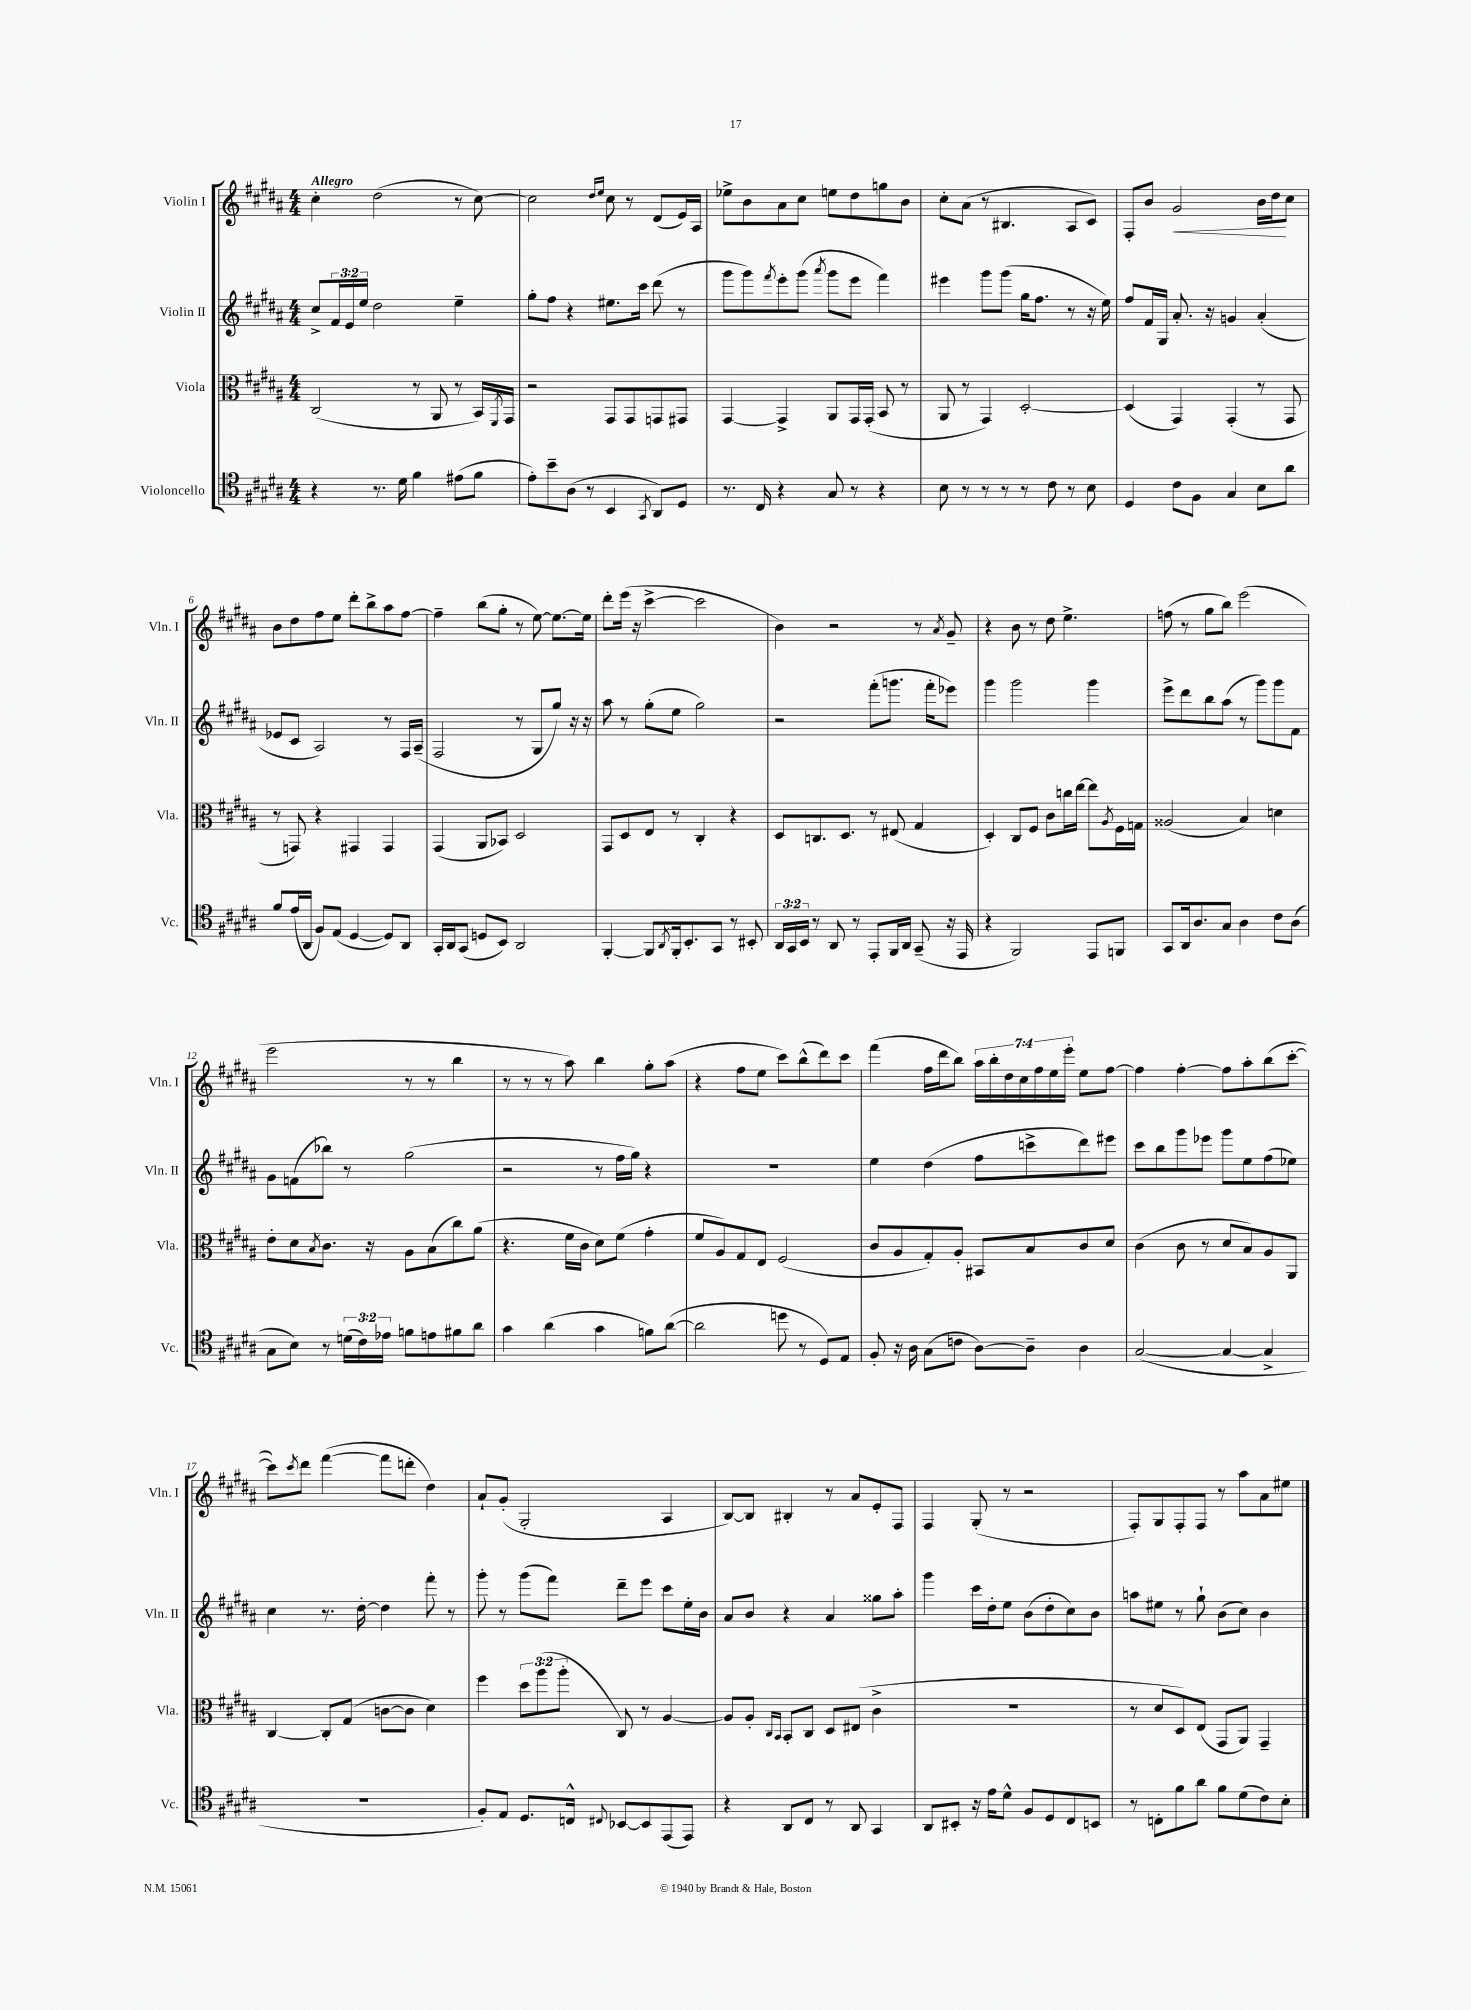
<<
\new StaffGroup <<
\new Staff = "s0" \with { instrumentName = "Violin I" shortInstrumentName = "Vln. I" } {
    \clef treble \key b \major \numericTimeSignature \time 4/4 \override Staff.TupletNumber.text = #tuplet-number::calc-fraction-text \tempo "Allegro"
    cis''4-. dis''2( r8 cis''8~) |
    cis''2 \grace { dis''16 e''16 } cis''8 r8 dis'8( e'16) ais16 |
    ees''8-> b'8 ais'8 cis''8 e''8 dis''8 g''8 b'8 |
    cis''8-. ais'8( r8 bis4. ais8 cis'8) |
    fis8-. b'8 gis'2\< b'16 dis''16\! cis''8 |
    b'8 dis''8 fis''8 e''8 dis'''8-. b''8-> ais''8 fis''8~ |
    fis''4-- b''8( gis''8-. r8 e''8~) e''8.~ e''16 |
    dis'''8-. e'''16( r16 cis'''4~-> cis'''2 |
    b'4) r2 r8 \acciaccatura { ais'8 } gis'8-- |
    r4 b'8 r8 dis''8 e''4.-> |
    f''8( r8 gis''8 b''8) e'''2( |
    e'''2 r8 r8 b''4 |
    r8 r8 r8 ais''8) b''4 gis''8-. ais''8( |
    r4 fis''8 e''8 cis'''8) b''8-^( dis'''8) cis'''8 |
    fis'''4( fis''16 dis'''16 b''8) \tuplet 7/4 { ais''16 b''16-. dis''16 cis''16 fis''16 e''16 e'''16-. } e''8 fis''8~ |
    fis''4 fis''4~-. fis''8 ais''8-. b''8( cis'''8~-. |
    cis'''8) \acciaccatura { cis'''8 } dis'''8 fis'''4~( fis'''8 d'''8-. dis''4) |
    ais'8-! gis'8-.( gis2-. ais4 |
    b8~) b8 bis4-. r8 ais'8 e'8-. fis8 |
    fis4 gis8-.( r8 r2 |
    fis8-.) gis8 fis8-. fis8 r8 ais''8 ais'8 eis''8 \bar "|." |
}
\new Staff = "s1" \with { instrumentName = "Violin II" shortInstrumentName = "Vln. II" } {
    \clef treble \key b \major \numericTimeSignature \time 4/4 \override Staff.TupletNumber.text = #tuplet-number::calc-fraction-text
    cis''8-> \tuplet 3/2 { fis'16 e'16 e''16 } dis''2 e''4-- |
    gis''8-. fis''8 r4 eis''8. cis'''16 dis'''8( r8 |
    gis'''8 gis'''8) \acciaccatura { fis'''8 } e'''8-. gis'''8( \acciaccatura { ais'''8 } gis'''8 e'''8 fis'''4) |
    eis'''4 gis'''8 gis'''8( gis''16 fis''8. r8 r16 e''16) |
    fis''8 fis'16 gis16 ais'8.-. r16 g'4 ais'4-.( |
    ees'8 cis'8 ais2) r8 fis16 ais16--( |
    fis2 r8 gis8 gis''8) r16 r16 |
    ais''8 r8 gis''8-.( e''8 gis''2) |
    r2 fis'''8-.( g'''8. fis'''16-. ees'''8) |
    gis'''4 gis'''2 gis'''4 |
    e'''8-> dis'''8 b''8 ais''8( r8 gis'''8) gis'''8 fis'8 |
    gis'8 f'8( bes''8) r8 gis''2( |
    r2 r8 fis''16 gis''16) r4 |
    R1 |
    e''4 dis''4( fis''8 c'''8-> dis'''8) eis'''8 |
    cis'''8 b''8 gis'''8 ees'''8 gis'''8 e''8 fis''8( ees''8) |
    cis''4 r8. dis''16~-. dis''4 fis'''8-. r8 |
    gis'''8-. r8 gis'''8( fis'''8) dis'''8-- e'''8 cis'''8 e''16-. b'16 |
    ais'8 b'8 r4 ais'4 gisis''8 ais''8-. |
    gis'''4 cis'''16 dis''16-. e''8 b'8( dis''8-. cis''8) b'8 |
    a''8 eis''8 r8 gis''8-! b'8( cis''8) b'4 \bar "|." |
}
\new Staff = "s2" \with { instrumentName = "Viola" shortInstrumentName = "Vla." } {
    \clef alto \key b \major \numericTimeSignature \time 4/4 \override Staff.TupletNumber.text = #tuplet-number::calc-fraction-text
    cis2( r8 ais,8 r8 b,16) \acciaccatura { fis,8 } gis,16 |
    r2 gis,8 gis,8 g,8 gis,8 |
    gis,4~ gis,4-> ais,8 gis,16 gis,16-.( b,8 r8 |
    ais,8 r8 gis,4) dis2~-. |
    dis4( gis,4) gis,4-.( r8 gis,8 |
    r8 g,8) r4 gis,4 gis,4 |
    gis,4( ais,8 bes,8) dis2 |
    gis,8 dis8 e8 r8 cis4-. r4 |
    dis8 c8. dis8. r8 eis8( gis4 |
    dis4-.) cis8 fis8 cis'8 c''16 e''16~ e''8 \acciaccatura { ais8 } fis16 g16 |
    aisis2( b4) d'4 |
    e'8-. dis'8 \acciaccatura { b8 } cis'8. r16 ais8 b8( cis''8) ais'8( |
    r4. fis'16 cis'16 dis'8) fis'8( gis'4-. |
    fis'8 ais8) gis8 e8 fis2( |
    cis'8 ais8 gis8-.) ais8-. bis,8 b8 cis'8 dis'8 |
    cis'4( cis'8 r8 dis'8 b8) ais8 ais,8 |
    cis4~ cis8-. gis8( c'8~ c'8 dis'4) |
    fis''4 \tuplet 3/2 { dis''8 ais''8( ais''8-. } cis8) r8 ais4~ |
    ais8 ais8-. \grace { cis16 b,16 } b,8-. cis8 dis8 eis8( cis'4-> |
    R1 |
    r8 dis'8 dis8) e8( gis,8 ais,8) gis,4-- \bar "|." |
}
\new Staff = "s3" \with { instrumentName = "Violoncello" shortInstrumentName = "Vc." } {
    \clef tenor \key b \major \numericTimeSignature \time 4/4 \override Staff.TupletNumber.text = #tuplet-number::calc-fraction-text
    r4 r8. dis'16 fis'4 eis'8( fis'8 |
    e'8-.) b'8-- ais8( r8 b,4 \acciaccatura { gis,8 } ais,8) dis8 |
    r8. cis16 r4 gis8 r8 r4 |
    b8 r8 r8 r8 r8 cis'8 r8 b8 |
    dis4 cis'8 fis8 gis4 b8 ais'8 |
    fis'8 e'16( ais,16 fis8) e8( dis4~ dis8) ais,8 |
    gis,16-. ais,16 gis,8( d8 b,8) ais,2 |
    fis,4~-. fis,8 \acciaccatura { ais,8 } fis,16-. b,8.-. gis,8 r8 bis,8-. |
    \tuplet 3/2 { ais,16 gis,16 b,16 } r8 ais,8 r8 e,8-. fis,16 ais,16 gis,8--( r16 e,16 |
    r4 fis,2) e,8 f,8 |
    gis,8 ais,16 ais8. gis8 ais4 cis'8 ais8( |
    gis8 b8) r8 \tuplet 3/2 { d'16( cis'16) ees'16 } f'8 e'8 fis'8 ais'8 |
    gis'4 ais'4( gis'4 f'8) ais'8~( |
    ais'2 d''8 r8 dis8) e8 |
    fis8-. r16 ais16 gis8( c'8 ais8~) ais8-- ais4 |
    gis2~( gis4~ gis4-> |
    R1 |
    fis8-.) e8 dis8. c16-^ \appoggiatura { cis8 } bes,8~ bes,8 e,8( e,8) |
    r4 ais,8 cis8 r8 ais,8 gis,4 |
    ais,8 bis,8-. r16 e'16 dis'8-^ fis8 dis8 cis8 b,8 |
    r8 c8-. fis'8 ais'8 fis'8 dis'8( cis'8) b8-. \bar "|." |
}
>>
>>
